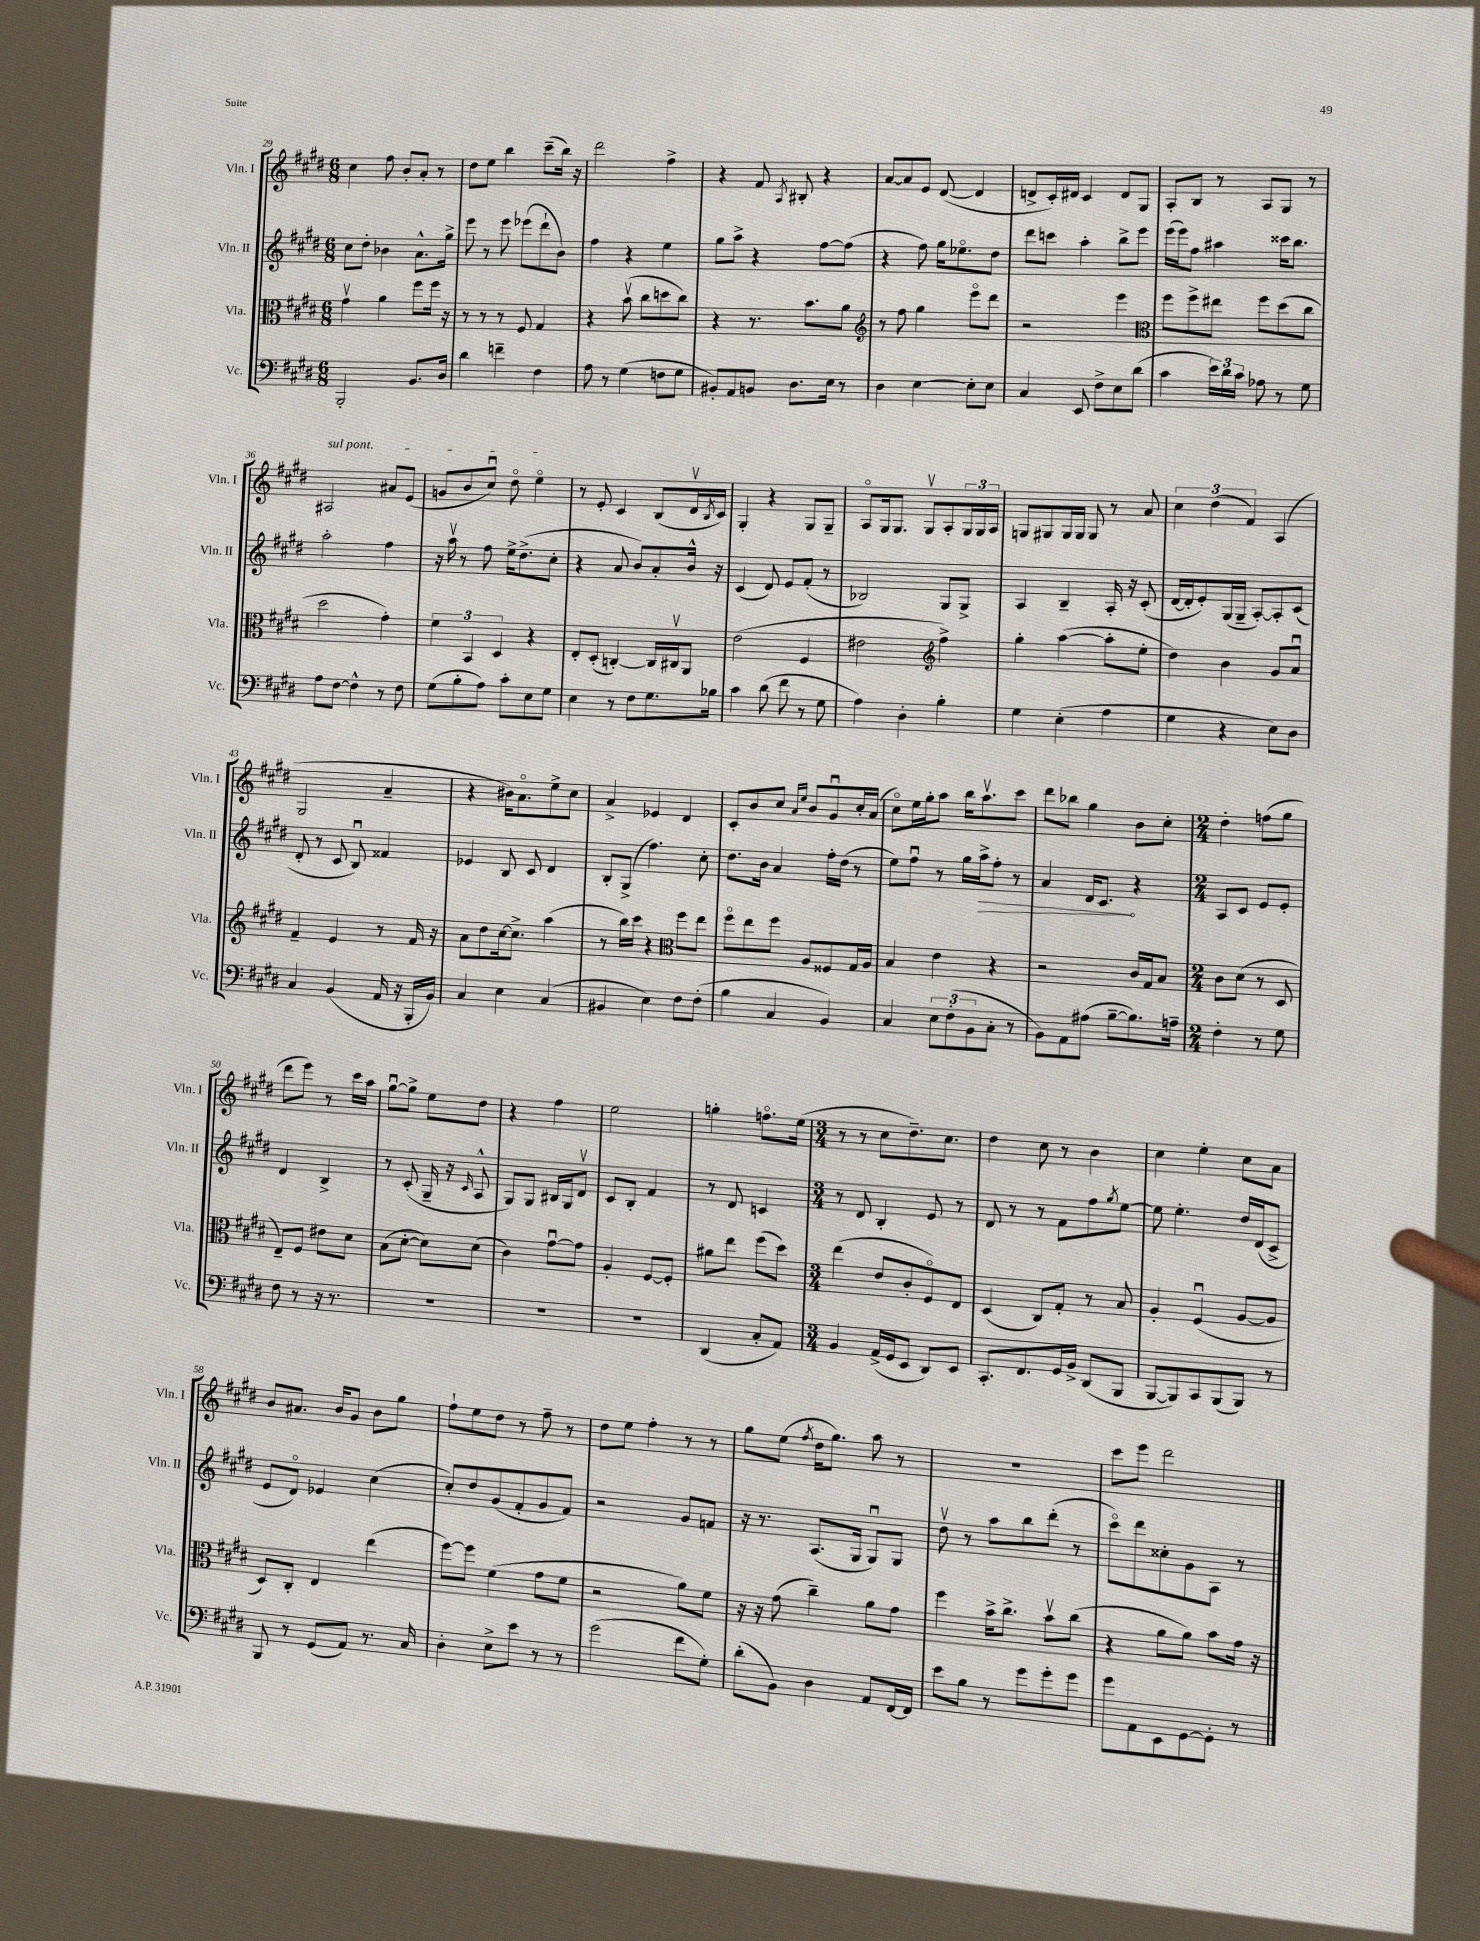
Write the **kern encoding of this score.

**kern	**kern	**kern	**kern
*staff4	*staff3	*staff2	*staff1
*clefF4	*clefC3	*clefG2	*clefG2
*k[f#c#g#d#]	*k[f#c#g#d#]	*k[f#c#g#d#]	*k[f#c#g#d#]
*M6/8	*M6/8	*M6/8	*M6/8
2BBB'/	4g#v\	8cc#\L	4cc#\
.	.	8dd#'\J	.
.	4a\	4b-\	8ff#\
.	.	.	8b'/L
8.BB/L	8ff#\L	8.a^^\L	8a'/J
.	16ff#\Jk	.	8r
16D#/Jk	16r	16gg#^\Jk	.
=	=	=	=
4d#\	8r	8eee\	8dd#\L
.	8r	8r	8ee\J
4f~\	8r	8eee\	4bb\
.	8F#/	(8eee-\L	.
4F#\	4G#/	8ddd#`\	(8ccc#~\L
.	.	8b\J)	16bb\Jk)
.	.	.	16r
=	=	=	=
8A\	4r	4ff#\	2ddd#\
8r	.	.	.
(4G#\	(8bv\	4r	.
.	8cc#\L	.	.
8F\L	8dd\	4ee\	4ff#^\
8G#\J	8cc#\J)	.	.
=	=	=	=
8BB#'/L)	4r	8gg#\L	4r
8AA/	.	8aa^\J	.
8BB/J	8.r	4r	8f#/
.	.	.	8qA/
8.D#\L	.	.	8B#'/
.	8.b\L	.	.
.	.	[8ff#\L	4r
16E\Jk	.	.	.
8r	8a\J	(8ff#\]J	.
=	=	=	=
*	*clefG2	*	*
4D#\	8r	4r	[8a/L
.	8ff#\	.	8a/]
[4E\	4gg#\	8ff#\)	8e/J
.	.	16gg#\LK	([8d#/
.	.	8.ee-o\	.
8E'\]L	8eeeo\L	.	4d#/]
8E\J	8ddd#\J	8dd#\J	.
=	=	=	=
4C#/	2r	8ddd#\L	8d^/L
.	.	8ccc\J	16c#'/L)
.	.	.	16d#/JJ
8EE/	.	4aa'\	4c#/
8F#^\L	.	.	.
8E\	4eee\	8bb^\L	8d#/L
(8d#\J	.	8eee\J	8G#/J
=	=	=	=
*	*clefC3	*	*
4c#\	8ff#\L	(16eee\LL	8A'/L
.	.	16eee\J)	.
.	8ff#^\	8ff#\J	8B/J
24e\LL)	8ee#\J	4aa#\	8r
24d#\	.	.	.
24c#\JJ	.	.	.
8A-\	8ff#\L	.	8A/L
8r	(8dd#\	16ccc##\LK	8G#/J
.	.	8.bb\J	.
8G#\	8cc#\J	.	8r
=	=	=	=
8A\L	2dd#\	2aa'\	2A#/
[8F#\J	.	.	.
4F#^^\]	.	.	.
8r	4g#'\)	4ff#\	8a#/L
8F#\	.	.	(8e/J
=	=	=	=
(8G#\L	6f#\	16r	8g/L
.	.	16aav\	.
8B'\	.	8r	8b/
.	6BB/	.	.
8A\J)	.	8ff#\	8cc#u/J)
.	6D#/	.	.
8c#'\L	.	16ee^\LK	8dd#o\
.	.	(8.dd#^\	.
8E\	4r	.	4eeo\
8G#\J	.	8cc#'\J	.
=	=	=	=
4E\	8E'/L	4r	8r
.	(8D#'/J	.	8e'/
8r	[4C'/)	8a/	4c#/
8F#\L	.	8b/L)	.
8.G#\	16C/]LL	8a'/	(8B/L
.	16C#v/J	.	.
.	8AA/J	16b^^/Jk	16d#v/L
.	.	.	8qB/
16B-\Jk	.	16r	16c#/JJ)
=	=	=	=
4c#\	(2e\	(4c#/	4G#'/
(8d#\	.	8d#/)	4r
8f#\	.	8e/L	.
8r	4F#/	(8f#'/J	8G#/L
8G#\	.	8r	8G#~/J
=	=	=	=
4A\)	2e#\	2B-/)	8Ao/L
.	.	.	16G#/k
.	.	.	8.G#/J
4D#'\	.	.	.
.	.	.	8G#v/L
*	*clefG2	*	*
4B'\	4ff#^\)	8G#/L	8A'/
.	.	8G#^/J	24G#/L
.	.	.	24G#/
.	.	.	24A/JJ
=	=	=	=
4G#\	4gg#'\	4A/	8G/L
.	.	.	8G#/
(4E'\	([4aa\	4B~/	16G#/L
.	.	.	16G#/JJ
.	.	.	8G#/
4A\	8aa'\]L	16A'/	8r
.	.	16r	.
.	8ee'\J	(8c#'/	8a/
=	=	=	=
4G#\	4dd#\)	[16d#/LL	6cc#\
.	.	16d#'/]J	.
.	.	8e'/)	.
.	.	.	(6dd#\
4r	4b\	(16G#/L	.
.	.	16G#~/JJ	.
.	.	.	6f#/)
.	.	[8A'/L)	.
8E\L)	8g#/L	8A'/]	(4A/
8D#\J	8au/J	(8c#/J	.
=	=	=	=
4C#/	4f#~/	8d#'/	2G#/
.	.	8r	.
(4BB/	4e/	8c#/	.
.	.	8Bu/)	.
16AA/	8r	4f##/	4a~/
16r	.	.	.
16BBB'/LL	16f#/	.	.
16BB/JJ)	16r	.	.
=	=	=	=
4C#/	8a\L	4e-/	4r
.	8dd#\	.	.
4E\	[16cc#\k	8B/	16b#\LK)
.	8.cc#^\]J	.	8.ao\
.	.	8c#/	.
(4C#/	(4aa\	4d#/	8ee^\
.	.	.	8cc#\J
=	=	=	=
4BB#/	8r	8B'/L	4a^/
.	16bb\LL)	(8G#^/J	.
.	16ccc#\JJ	.	.
4E\)	4r	4.ff#\)	4e-/
*	*clefC3	*	*
8F#\L	8ff#\L	.	4d#/
(8F#'\J	8ee\J	8cc#'\	.
=	=	=	=
4B\	8ff#o\L	8.dd#\L	8c#'/L
.	8ee\	.	8b/
.	.	16b\Jk	.
4C#/	8ff#\J	4a/	8cc#/J
.	.	.	16qqa/LL
.	.	.	16qqee/JJ
.	8A/L	.	8b/L
4BB/)	8F##/	16ff#'\LL	8g#u/
.	.	(16dd#\JJ	.
.	16G#/L	8r	16cc#'/L
.	16A/JJ	.	(16a/JJ
=	=	=	=
4C#/	4B/	8ee\L)	8cc#o\L)
.	.	8ff#u\J	16ee\L
.	.	.	16gg#'\J
12E\L	4e\	8r	8aa\J
(12F#'\	.	.	.
.	.	16gg#\LL	16bb\LK
12BB\	.	.	.
.	.	16aa^\J	8.aav\
8C#'\J	4r	8ff#'\J	.
8r	.	8r	8ccc#\J
=	=	=	=
8BB\L)	2r	4a/	8ddd#\L
8AA\	.	.	8bb-\J
(8A#\J	.	16d#/LK	4gg#\
.	.	8.c#/J	.
[8B~\L	.	.	.
8.B\])	16c#/LL	4r	8b\L
.	16G#/J	.	.
.	8B/J	.	8cc#'\J
16A~\Jk	.	.	.
=	=	=	=
*M2/4	*M2/4	*M2/4	*M2/4
4F#'\	8c#\L	8A/L	4dd#'\
.	(8d#\J	8c#/J	.
8r	8r	8e/L	(8ff\L
8G#\	8D#/	8e'/J	8gg#\J
=	=	=	=
8F#\	8E~/L)	4d#/	8ddd#\L
8r	8F#/J	.	8eee\J)
16r	8e#\L	4B^/	8r
8.r	.	.	.
.	8d#\J	.	16ccc#\LL
.	.	.	16aa\JJ
=	=	=	=
2r	(8B\L	8r	[8gg#u\L
.	[8d#'\J	(8c#'/	8gg#^\]J
.	8d#\]L)	16G#~/	8ee\L
.	.	16r	.
.	.	16qqc#/	.
.	(8d#\J	8A^^/	8dd#\J
=	=	=	=
2r	4c#\)	8G#/L)	4r
.	.	8G#/J	.
.	[8g#u\L	16B#/LL	4ff#\
.	.	16G#/J	.
.	8g#\]J	8d#v/J	.
=	=	=	=
2r	4A'/	8c#/L	2ee\
.	.	8B'/J	.
.	[8F#/L	4f#/	.
.	8F#'/]J	.	.
=	=	=	=
(4DD#/	8a#\L	8r	4gg'\
.	8ee\J	8d#/	.
8C#'/L	(8ff#\L	4c/	8.ffo\L
8AA/J)	8dd#\J)	.	.
.	.	.	(16ee\Jk
=	=	=	=
*M3/4	*M3/4	*M3/4	*M3/4
4BB/	(4ee\	8r	8r
.	.	8d#/	8r
(16AA^/LL	8e/L	4B'/	8cc#\L
16GG#/J	.	.	.
8EE/J	8c#'/	.	8.dd#~\)
8DD#/L)	8F#o/)	8e/	.
.	.	.	8.cc#\J
8EE/J	8E/J	8r	.
=	=	=	=
8.CC#'/L	(4D#/	8d#/	4dd#\
.	.	8r	.
8.FF#/	.	.	.
.	8C#/L)	8r	8cc#\
16GG#/L	8G#'/J	8f#\L	8r
16BB^/JJ	.	.	.
(8DD#/L	8r	8ff#\	4b\
.	.	8qgg#/	.
8BBB/J	8B/	[8ee\J	.
=	=	=	=
[8BBB/L	4A'/	8ee\]	4cc#\
8BBB/])	.	4.ee'\	.
8CC#/	(4F#u/	.	4ee'\
(8BBB/	.	.	.
8BBB/J)	[8A/L	16dd#/LL	8cc#\L
.	.	(16d#/J	.
8r	8A/]J	8c#^/J	8a\J
=	=	=	=
8BBB/	8D#/L)	8e/L	8b/L
8r	8C#'/J	8d#o/J)	8.a#/J
(8GG#/L	4E/	4e-/	.
.	.	.	16b/LK
8AA/J)	.	.	8g#/J
8.r	(4ee\	(4cc#\	8b\L
.	.	.	8gg#\J
16C#/	.	.	.
=	=	=	=
4D#'\	[8ff#\L)	8cc#'/L)	8ff#`\L
.	8ff#\]J	8dd#/	8ee\
8E^\L	(4f#\	(8g#/	8dd#\J
8e\J	.	8f#'/	8r
8r	8g#\L	8g#/	8ff#~\
8r	8f#\J	8f#/J)	8r
=	=	=	=
(2g#\	2r	2r	8dd#\L
.	.	.	8ee\J
.	.	.	4ff#'\
8f#\L	8a\L)	8g#/L	8r
8G#'\J)	8f#\J	8f/J	8r
=	=	=	=
(8d#'\L	16r	16r	8gg#\L
.	16r	8.r	.
8BB\J)	(8g#\	.	(8ee\J
.	.	.	8qff#/
4D#\	4cc#~\)	(8.A/L	16dd#\LK
.	.	.	8.gg#\J)
.	.	16G#/Jk	.
8AA/L	8a\L	8G#u/L)	8aa\
[16FF#/L	8g#\J	8G#/J	8r
16FF#/]JJ	.	.	.
=	=	=	=
8e\L	4ff#\	8dd#v\	2.r
8B\J	.	8r	.
8r	16b^\LK	8aa\L	.
.	8.cc#^\J	.	.
8g#\L	.	8bb\	.
8g#'\	8bv\L	(8ddd#'\J	.
8g#\J	(8cc#\J	8r	.
=	=	=	=
8g#\L	4r	8ccc#o\L)	8ccc#\L
8AA\	.	8ddd#\	8eee\J
8EE\	8a\L	8cc##'\	2ddd#\
[8GG#\	8a\J)	8g#\	.
8GG#'\]J	8b\L	8A\J	.
8r	16g#\Jk	8r	.
.	16r	.	.
==	==	==	==
*-	*-	*-	*-
